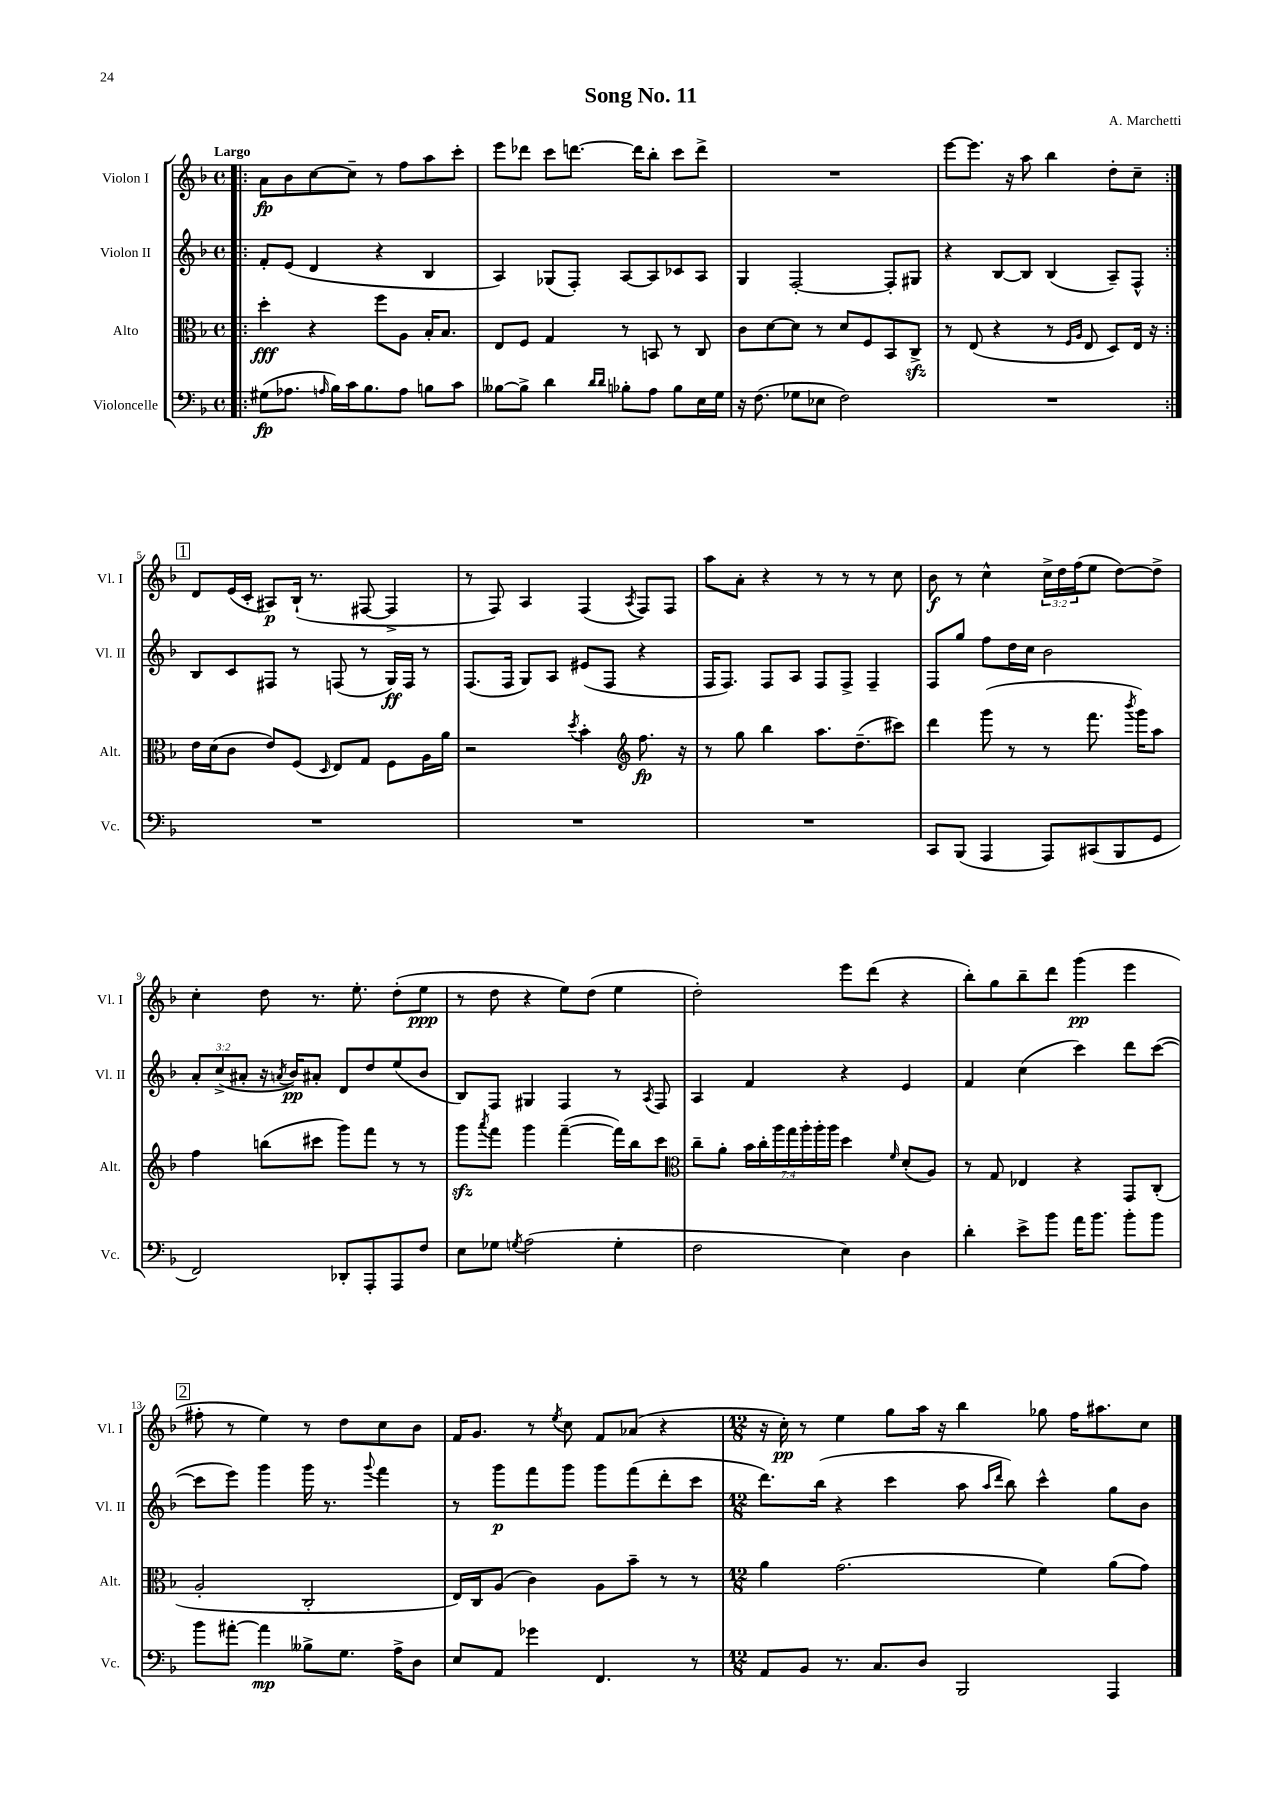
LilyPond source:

\header { title = "Song No. 11" composer = "A. Marchetti" }
<<
\new StaffGroup <<
\new Staff = "s0" \with { instrumentName = "Violon I" shortInstrumentName = "Vl. I" } {
    \clef treble \key f \major \defaultTimeSignature \time 4/4 \override Staff.TupletNumber.text = #tuplet-number::calc-fraction-text \tempo "Largo"
    \repeat volta 2 { \bar ".|:" a'8\fp bes'8 c''8~ c''8-- r8 f''8 a''8 c'''8-. |
    e'''8 des'''8 c'''8 d'''8.~ d'''16 bes''8-. c'''8 d'''8-> |
    R1 |
    e'''8~ e'''8. r16 a''8 bes''4 d''8-. c''8-- | }
    \mark \markup { \box "1" } d'8 e'16( c'16-. ais8\p) bes16-!( r8. fis8~ fis4-> |
    r8 f8) a4 f4( \acciaccatura { a8 } f8) f8 |
    a''8 a'8-. r4 r8 r8 r8 c''8 |
    bes'8\f r8 c''4-^ \tuplet 3/2 { c''16-> d''16 f''16( } e''8 d''8~) d''8-> |
    c''4-. d''8 r8. e''8.-. d''8-.( e''8\ppp |
    r8 d''8 r4 e''8) d''8( e''4 |
    d''2-.) e'''8 d'''8( r4 |
    bes''8-.) g''8 bes''8-- d'''8 g'''4\pp( e'''4 |
    \mark \markup { \box "2" } fis''8-. r8 e''4) r8 d''8 c''8 bes'8 |
    f'16 g'8. r8 \acciaccatura { e''8 } c''8 f'8 aes'8( r4 |
    \numericTimeSignature \time 12/8 r16 c''16-.\pp) r8 e''4 g''8 a''16 r16 bes''4 ges''8 f''16 ais''8. c''8 \bar "|." |
}
\new Staff = "s1" \with { instrumentName = "Violon II" shortInstrumentName = "Vl. II" } {
    \clef treble \key f \major \defaultTimeSignature \time 4/4 \override Staff.TupletNumber.text = #tuplet-number::calc-fraction-text
    \repeat volta 2 { \bar ".|:" f'8-. e'8( d'4 r4 bes4 |
    a4) ges8( f8-.) a8~ a8 ces'8 a8 |
    g4 f2~-. f8-. gis8 |
    r4 bes8~ bes8 bes4( a8--) f8-^ | }
    \mark \markup { \box "1" } bes8 c'8 fis8 r8 f8( r8 g16\ff) f16 r8 |
    f8.( f16 g8) a8 eis'8( f8 r4 |
    f16 f8.) f8 a8 f8 f8-> f4-- |
    f8 g''8 f''8 d''16 c''16 bes'2 |
    \tuplet 3/2 { a'8-. c''8->( ais'8-. } r16 \acciaccatura { a'8 } bes'16\pp) ais'8-. d'8 d''8 e''8( bes'8 |
    bes8) f8 gis4 f4 r8 \acciaccatura { a8 } f8 |
    a4 f'4 r4 e'4 |
    f'4 c''4( c'''4) d'''8 c'''8~( |
    \mark \markup { \box "2" } c'''8 e'''8) g'''4 g'''16 r8. \appoggiatura { g'''8 } f'''4 |
    r8 g'''8\p f'''8 g'''8 g'''8 f'''8( d'''8-. c'''8 |
    \numericTimeSignature \time 12/8 d'''8.) bes''16( r4 c'''4 a''8 \grace { a''16 d'''16 } bes''8) c'''4-^ g''8 bes'8 \bar "|." |
}
\new Staff = "s2" \with { instrumentName = "Alto" shortInstrumentName = "Alt." } {
    \clef alto \key f \major \defaultTimeSignature \time 4/4 \override Staff.TupletNumber.text = #tuplet-number::calc-fraction-text
    \repeat volta 2 { \bar ".|:" d''4-.\fff r4 f''8 a8 bes16-. bes8. |
    e8 f8 g4 r8 b,8 r8 c8 |
    c'8 d'8~ d'8 r8 d'8 f8 bes,8 c8->\sfz |
    r8 e8( r4 r8 \grace { f16 a16 } e8 d8) e16 r16 | }
    \mark \markup { \box "1" } e'16 d'16( c'8 e'8) f8( \grace { d16 } e8) g8 f8 a16 a'16 |
    r2 \acciaccatura { d''8 } bes'4-. \clef treble f''8.\fp r16 |
    r8 g''8 bes''4 a''8. d''8.--( cis'''8) |
    d'''4 g'''8( r8 r8 f'''8. \acciaccatura { bes'''8 } g'''16) a''8 |
    f''4 b''8( cis'''8 g'''8) f'''8 r8 r8 |
    g'''8\sfz \acciaccatura { a'''8 } f'''8 g'''4 f'''4~--( f'''16) bes''16 c'''8 |
    \clef alto c''8-- a'8-. \tuplet 7/4 { bes'16 c''16-. a''16 g''16 a''16-. a''16-. a''16 } d''4 \grace { f'16 } d'8-.( a8) |
    r8 g8 ees4 r4 g,8 c8-.( |
    \mark \markup { \box "2" } a2-. c2-. |
    e16) c16 a8( c'4) a8 bes'8-- r8 r8 |
    \numericTimeSignature \time 12/8 a'4 g'2.( f'4) a'8( g'8) \bar "|." |
}
\new Staff = "s3" \with { instrumentName = "Violoncelle" shortInstrumentName = "Vc." } {
    \clef bass \key f \major \defaultTimeSignature \time 4/4
    \repeat volta 2 { \bar ".|:" gis8\fp( aes8. \grace { a16 } bes16) c'16 bes8. a8 b8 c'8 |
    beses8~ beses8-> d'4 \grace { d'16 d'16 } bes8-. a8 bes8 e16 g16 |
    r16 f8.( ges8 ees8 f2) |
    R1 | }
    \mark \markup { \box "1" } R1 |
    R1 |
    R1 |
    c,8 bes,,8( a,,4 a,,8) cis,8( bes,,8 g,8 |
    f,2) des,8-. a,,8-. a,,8 f8 |
    e8 ges8 \acciaccatura { g8 } a2( g4-. |
    f2 e4) d4 |
    d'4-. e'8-> bes'8 a'16 bes'8. bes'8-. bes'8 |
    \mark \markup { \box "2" } bes'8 ais'8~-. ais'4\mp beses8-> g8. a16-> d8 |
    e8 a,8 ges'4 f,4. r8 |
    \numericTimeSignature \time 12/8 a,8 bes,8 r8. c8. d8 bes,,2 a,,4 \bar "|." |
}
>>
>>
